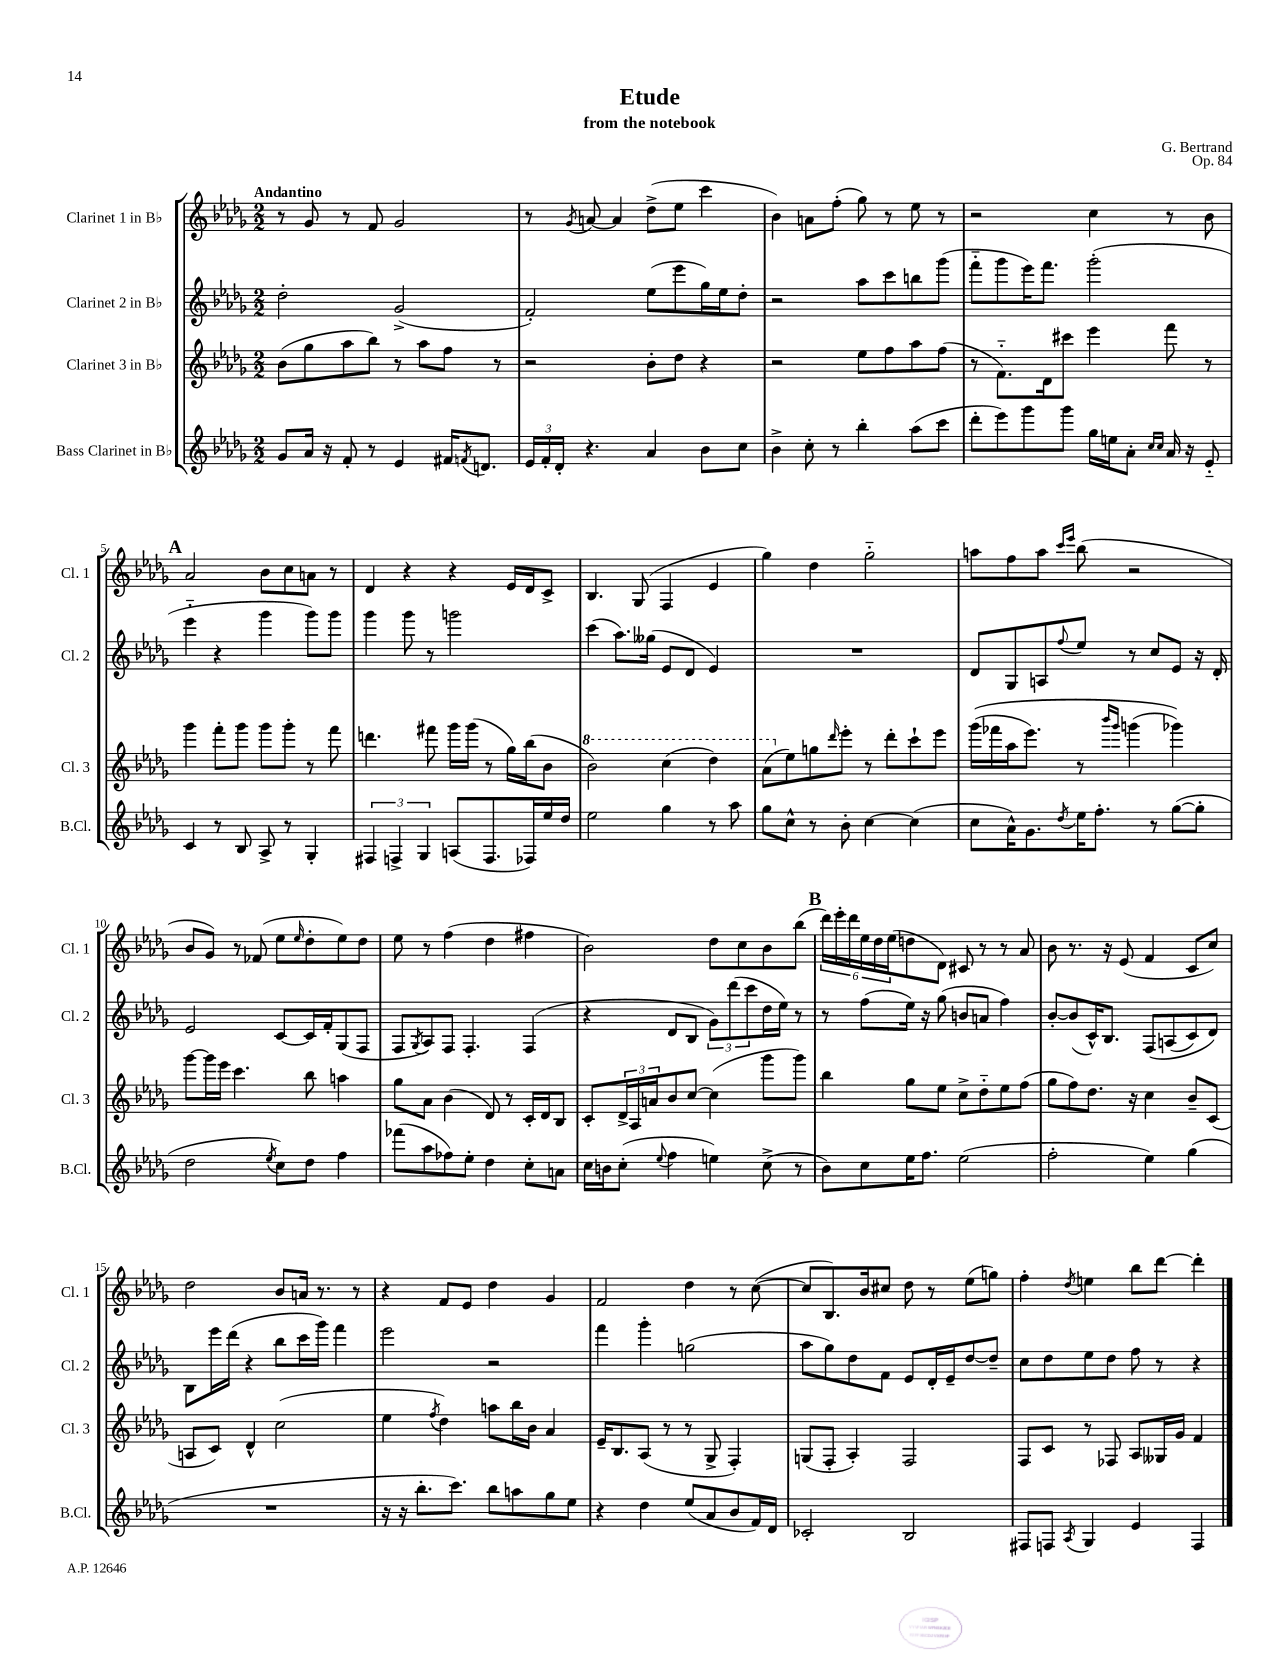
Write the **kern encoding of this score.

**kern	**kern	**kern	**kern
*staff4	*staff3	*staff2	*staff1
*clefG2	*clefG2	*clefG2	*clefG2
*k[b-e-a-d-g-]	*k[b-e-a-d-g-]	*k[b-e-a-d-g-]	*k[b-e-a-d-g-]
*M2/2	*M2/2	*M2/2	*M2/2
8g-	(8b-	2dd-'	8r
16a-	8gg-	.	8g-
16r	.	.	.
8f'	8aa-	.	8r
8r	8bb-)	.	8f
4e-	8r	(2g-^	2g-
.	8aa-	.	.
16f#	8ff	.	.
8qf	.	.	.
8.d	.	.	.
.	8r	.	.
=	=	=	=
24e-	2r	2f')	8r
24f'	.	.	.
24d-'	.	.	.
.	.	.	8qg-
4.r	.	.	[8a
.	.	.	4a]
4a-	8b-'	(8ee-	(8dd-^
.	8dd-	8eee-	8ee-
8b-	4r	16gg-)	4ccc
.	.	16ee-	.
8cc	.	8dd-'	.
=	=	=	=
4b-^	2r	2r	4b-)
8cc'	.	.	8a
8r	.	.	(8ff'
4bb-'	8ee-	8aa-	8gg-)
.	8ff	8ccc	8r
(8aa-	8aa-	8bb	8ee-
8ccc	(8ff	(8ggg-	8r
=	=	=	=
8ddd-'	8r	8fff'~	2r
8eee-)	8.f'~)	8ggg-	.
8ggg-	.	16eee-)	.
.	16d-	8.fff	.
8ggg-	8ccc#	.	.
16gg-	4eee-	(2ggg-'	4cc
16ee	.	.	.
8a-'	.	.	.
16qqcc	.	.	.
16qqcc	.	.	.
16a-	8fff	.	8r
16r	.	.	.
8e-'~	8r	.	8b-
=	=	=	=
4c	4ggg-	4eee-'~	2a-
8r	8fff'	4r	.
8B-	8ggg-	.	.
8A-^	8ggg-	4ggg-	8b-
8r	8ggg-'	.	8cc
4G-'	8r	8ggg-)	8a
.	8fff	8ggg-	8r
=	=	=	=
6F#	4.ddd	4ggg-	4d-
6F^	.	.	.
.	.	8ggg-	4r
6G-	.	.	.
.	8fff#	8r	.
(8A	16ggg-	2ggg	4r
.	(16ggg-	.	.
8.F	8r	.	.
.	16gg-)	.	16e-
16F-)	(16bb-	.	16d-
16ee-	8b-	.	8c^
16dd-	.	.	.
=	=	=	=
2ee-	2bb-)	(4ccc	4.B-
.	.	8.aa-)	.
.	.	.	(8G-
.	.	(16gg--	.
4gg-	(4ccc	8e-	4F
.	.	8d-	.
8r	4ddd-)	4e-)	4e-
8aa-	.	.	.
=	=	=	=
8gg-	(8aa-	1r	4gg-)
8cc^^	8ee-)	.	.
8r	8gg	.	4dd-
.	16qqddd-	.	.
8b-'	8eee-'	.	.
[4cc	8r	.	2gg-'~
.	8ddd-'	.	.
(4cc]	8ccc`	.	.
.	8eee-	.	.
=	=	=	=
8cc	&((16ggg-	8d-	8aa
.	16fff-	.	.
16a-^^)	16aa-	8G-	8ff
8.g-	8.eee-)	.	.
.	.	8A	8aa
.	.	.	16qqccc
8qdd-	.	8qqff	16qqeee-
16ee-	8r	8ee-	(8bb-
8.ff'	.	.	.
.	16qqbbb-	.	.
.	16qqggg-	.	.
.	(4ggg	8r	2r
8r	.	8cc	.
([8gg-	4ggg-)&)	8e-	.
8gg-']	.	16r	.
.	.	16d-'	.
=	=	=	=
2dd-	[8ggg-	2e-	8b-
.	16ggg-]	.	8g-)
.	16eee-	.	.
.	4.ccc	.	8r
.	.	.	(8f-
8qee-	.	.	.
8cc)	.	[8c	8ee-
.	.	.	16qqee-
8dd-	8bb-	16c]	8dd-'
.	.	16f'	.
4ff	4aa	(8G-	8ee-)
.	.	8F	8dd-
=	=	=	=
(8fff-	8gg-	8F	8ee-
.	.	8qG-	.
8aa-	8a-	8A-)	8r
8ff-)	(4b-	8F	(4ff
8ee-'	.	4.F'	.
4dd-	8d-)	.	4dd-
.	8r	.	.
8cc'	16c'	(4F	4ff#
.	16d-	.	.
8a	8B-	.	.
=	=	=	=
16cc	8c'	4r	2b-)
16b	.	.	.
(8cc'	24d-^	.	.
.	24A-	.	.
.	24a	.	.
8qqee-	.	.	.
4ff	8b-	8d-	.
.	[8cc	8B-	.
4ee)	(4cc]	12g-)	8dd-
.	.	(12ddd-	.
.	.	.	8cc
.	.	12ccc	.
(8cc^	8ggg-	16dd-	8b-
.	.	16ee-)	.
8r	8ggg-)	8r	(8bb-
=	=	=	=
8b-)	4bb-	8r	24ddd-)
.	.	.	24eee-'
.	.	.	24ddd-
8cc	.	(8ff	24ee-
.	.	.	24dd-
.	.	.	(24ee-
16ee-	8gg-	16ee-)	8dd
8.ff	.	16r	.
.	8ee-	(8gg-	8d-)
(2ee-	8cc^	8b	8c#
.	8dd-'~	8a	8r
.	8ee-	4ff)	8r
.	(8ff	.	8a-
=	=	=	=
2ff'	8gg-	[8b-'	8b-
.	8ff)	(8b-]	8.r
.	8.dd-	16c^^)	.
.	.	8.B-	16r
.	.	.	(8e-
.	16r	.	.
4ee-)	4cc	&(8F	4f
.	.	(8A	.
(4gg-	8b-~	8c)	8c
.	(8c	8d-&)	8cc)
=	=	=	=
1r	8A	8B-	2dd-
.	8c)	16eee-	.
.	.	(16ddd-	.
.	4d-^^	4r	.
.	(2cc	8bb-	8b-
.	.	16ccc	16a
.	.	16ggg-)	8.r
.	.	4fff	.
.	.	.	8r
=	=	=	=
16r	4ee-	2eee-	4r
16r	.	.	.
8.bb-'	.	.	.
.	8qff	.	.
.	4dd-)	.	8f
8.ccc)	.	.	.
.	.	.	8e-
8bb-	8aa	2r	4dd-
8aa	16bb-	.	.
.	16b-	.	.
8gg-	4a-	.	4g-
8ee-	.	.	.
=	=	=	=
4r	16e-~	4fff	2f
.	8.B-	.	.
4dd-	(8A-	4ggg-'	.
.	8r	.	.
(8ee-	8r	(2gg	4dd-
8a-	8G-^	.	.
8b-	4F')	.	8r
16f)	.	.	([8cc
16d-	.	.	.
=	=	=	=
2c-'	(8G	8aa-	8cc]
.	8F'	8gg-)	8.B-)
.	4A-')	8dd-	.
.	.	.	16b-
.	.	8f	8cc#
2B-	2F	8e-	8dd-
.	.	16d-'	8r
.	.	16e-~	.
.	.	[8dd-	(8ee-
.	.	8dd-~]	8gg)
=	=	=	=
8F#	8F	8cc	4ff'
8F	8c	8dd-	.
8qA-	.	.	8qdd-
4G-	8r	8ee-	4ee
.	8F-	8dd-	.
4e-	8A-	8ff	8bb-
.	16G--	8r	[8ddd-
.	16g-	.	.
4F	4f	4r	4ddd-']
==	==	==	==
*-	*-	*-	*-
